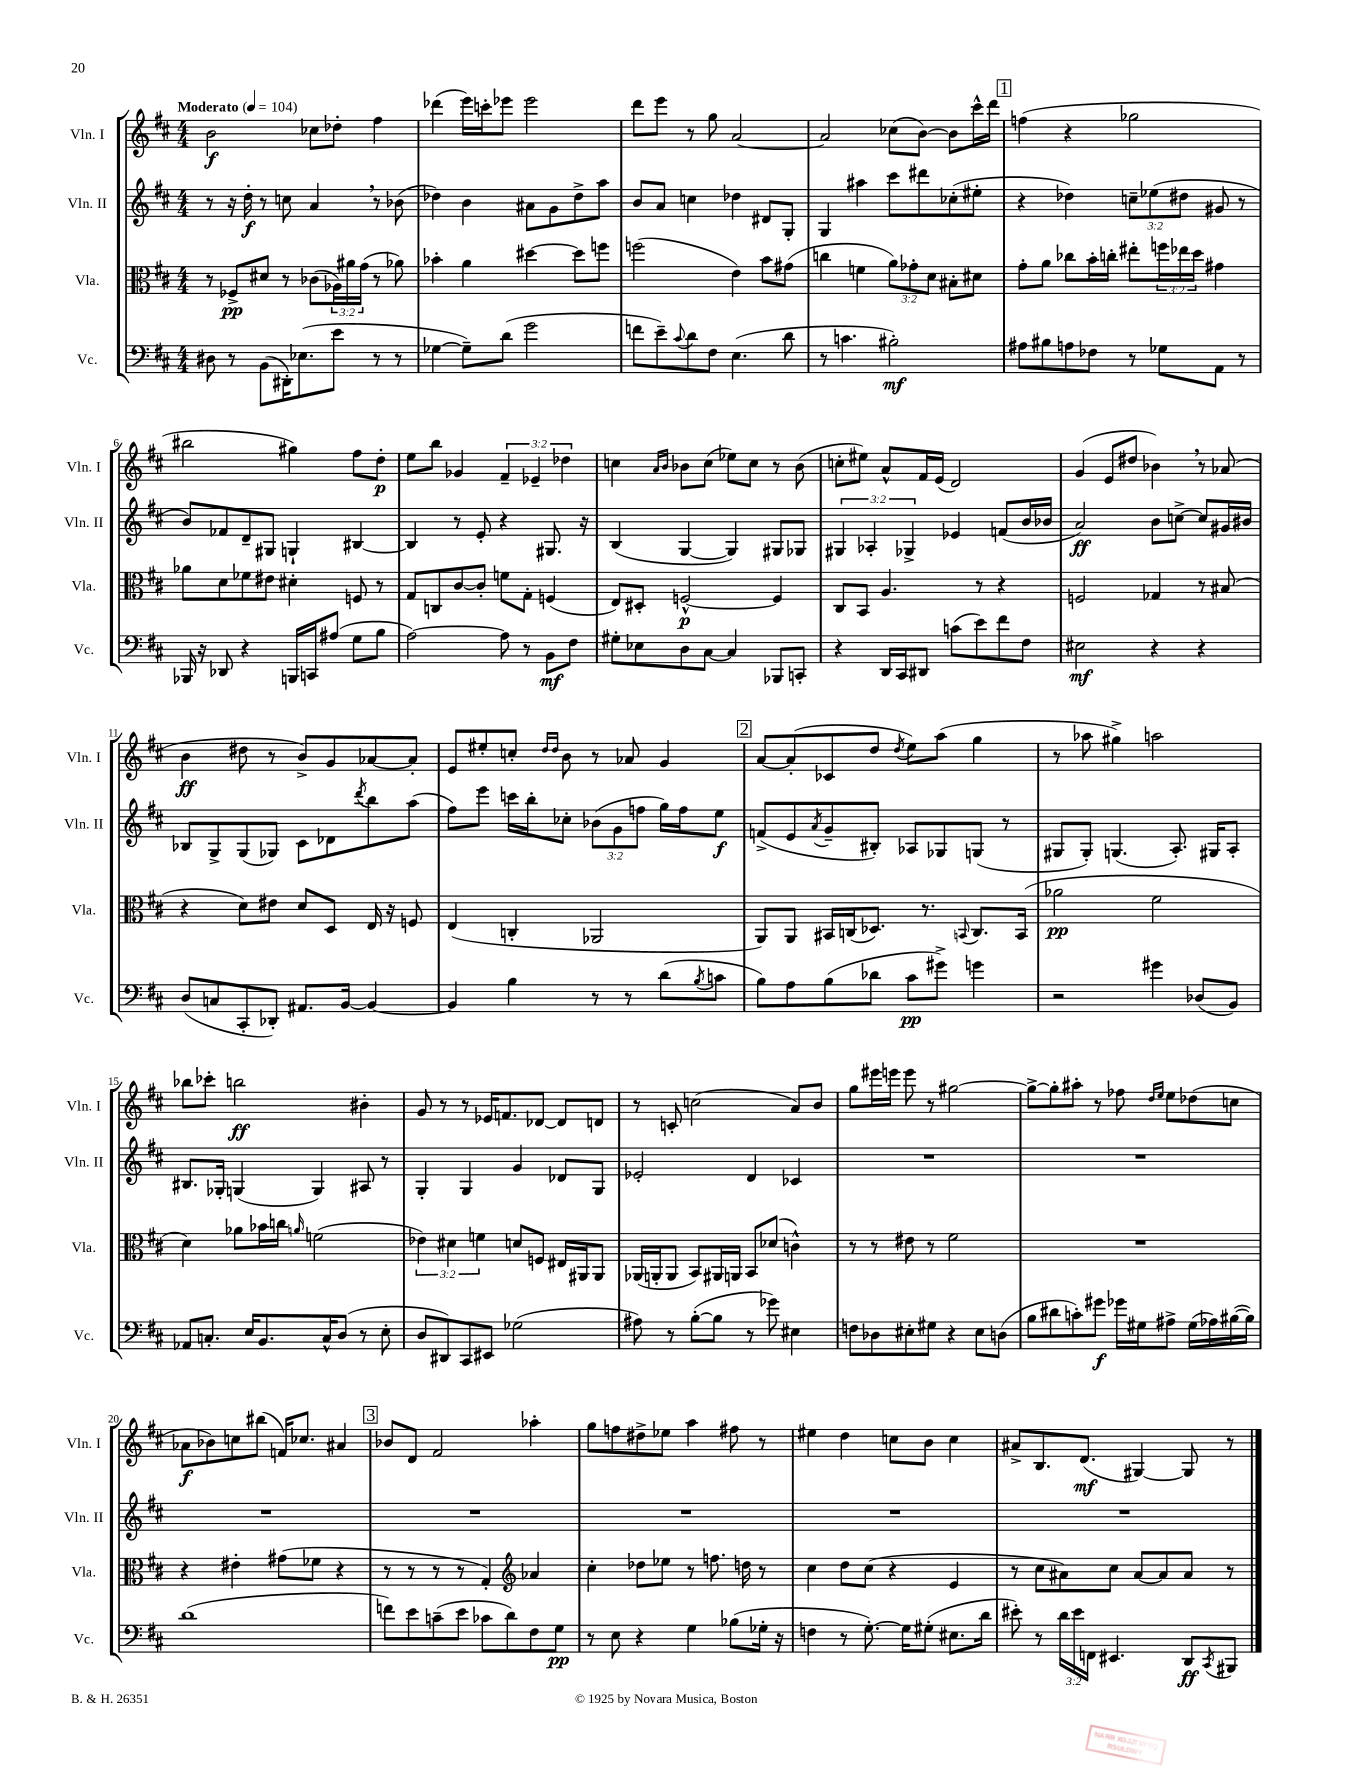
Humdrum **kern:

**kern	**kern	**kern	**kern
*staff4	*staff3	*staff2	*staff1
*clefF4	*clefC3	*clefG2	*clefG2
*k[f#c#]	*k[f#c#]	*k[f#c#]	*k[f#c#]
*M4/4	*M4/4	*M4/4	*M4/4
*MM104	*MM104	*MM104	*MM104
8D#	8r	8r	2b
8r	8F-^	16r	.
.	.	16dd'	.
(8BB	8d#	8r	.
16DD#')	8r	8cc	.
(8.E-	.	.	.
.	(8c-	4a	8cc-
8e	24A-)	.	8dd-'
.	24a#	.	.
.	(24g	.	.
8r	8r	8r	4ff#
8r	8a-)	(8b-	.
=	=	=	=
[4G-	4b-'	4dd-)	(4ddd-
8G-~])	4a	4b	16eee)
.	.	.	16ccc'
(8d	.	.	8eee-
2g	[4dd#	8a#	2eee-
.	.	8g	.
.	8dd#]	8dd-^	.
.	8ff	8aa	.
=	=	=	=
8f	(2ff	8b	8ddd
8e~)	.	8a	8eee
8qqc#	.	.	.
8d	.	4cc	8r
8F#	.	.	8gg
(4.E	4e)	4dd-	[2a
.	8b	8d#	.
8d	(8g#	8G'	.
=	=	=	=
8r	4cc	4G	2a]
4.c	.	.	.
.	4f	4aa#	.
2B#')	12a)	8ccc#	(8cc-
.	12g-'	.	.
.	.	8ddd#	[8b)
.	12d	.	.
.	8B#'	(8cc-'	8b]
.	8d#	8ee#'	16ccc#^^
.	.	.	16ddd
=	=	=	=
8A#	8g'	4r	(4ff
8B#	8a	.	.
8A	8cc-	4dd-)	4r
8F-	16b'	.	.
.	16cc'	.	.
8r	8ee#'	12cc~	2gg-
.	.	(12ee-	.
8G-	24ff	.	.
.	24ee-	12dd#	.
.	24dd	.	.
8AA	4g#	8g#	.
8r	.	8r	.
=	=	=	=
16BBB-	8a-	8b)	2bb#
16r	.	.	.
8DD-	8d	8f-	.
4r	8f-	8d~	.
.	8e#	8G#	.
16BBB	4d#'	4G`	4gg#)
16CC	.	.	.
(8A#	.	.	.
8G	8F	[4B#	8ff#
8B	8r	.	8dd'
=	=	=	=
[2A)	8G	4B#]	8ee
.	8C	.	8bb
.	[8c#	8r	4g-
.	8c#']	8e'	.
8A]	8f	4r	6f#~
8r	8G'	.	.
.	.	.	6e-~
8BB	(4F	8.G#	.
.	.	.	6dd-
8F#	.	.	.
.	.	16r	.
=	=	=	=
8G#'	8E)	(4B	4cc
8E-	8D#'	.	.
.	.	.	16qqa
.	.	.	16qqb
8D	[2F^^	[4G	8b-
[8C#	.	.	(8cc
4C#]	.	4G])	8ee-)
.	.	.	8cc
8BBB-	4F]	8G#	8r
8CC'	.	8G-	(8b-
=	=	=	=
4r	8C#	6G#	8cc'
.	8BB	.	8ee#)
.	.	6A-'	.
16DD	4.A	.	8a^^
16CC#	.	.	.
.	.	6G-^	.
8DD#	.	.	16f#
.	.	.	(16e
(8c	.	4e-	2d)
8e)	8r	.	.
8f#	4r	(8f	.
8F#	.	16b	.
.	.	16b-	.
=	=	=	=
2E#	2F	2a)	(4g
.	.	.	8e
.	.	.	8dd#
4r	4G-	8b	4b-)
.	.	[8cc^	.
4r	8r	8cc]	8r
.	(8B#	16g#	(8a-
.	.	16b#	.
=	=	=	=
(8D	4r	8B-	4b
8C	.	8G^	.
8CC#'	8d)	(8G	8dd#
8DD-')	8e#	8G-)	8r
8.AA#	8d	8c#	8b^)
.	8D	8d-	8g
[16BB	.	.	.
.	.	8qddd	.
4BB_	16E	8bb	[8a-
.	16r	.	.
.	8F	(8aa	8a-']
=	=	=	=
4BB]	(4E	8ff#)	8e
.	.	8eee	8ee#'
4B	4C'	16ccc	8cc'
.	.	16bb'	.
.	.	.	16qqdd
.	.	.	16qqdd
.	.	8cc-'	8b
8r	2AA-	(12b-	8r
.	.	12g	.
8r	.	.	8a-
.	.	12ff	.
(8d	.	16gg)	4g
.	.	16ff	.
8qB	.	.	.
8c	.	8ee	.
=	=	=	=
8B)	8AA)	(8f^	[8a
8A	8AA	8e	(8a']
.	.	8qa	.
(8B	16BB#	8g~	8c-
.	(16C	.	.
8d-	8.D-)	8B#')	8dd
.	.	.	8qdd
8c#	.	8A-	8ee)
.	8.r	.	.
8g#^)	.	8G-	(8aa
.	8qqBB	.	.
4g	8.C	(8G	4gg
.	.	8r	.
.	(16BB	.	.
=	=	=	=
2r	2a-	8G#	8r
.	.	8G#')	8aa-
.	.	(4.G	4gg#^)
4g#	2f#	.	2aa
.	.	8.A')	.
(8D-	.	.	.
.	.	16G#	.
8BB)	.	8A'	.
=	=	=	=
8AA-	4d)	8.B#	8bb-
8.C'	.	.	8ccc-'
.	.	16G-'	.
.	8a-	(4G	2bb
16E	.	.	.
8.BB	16b-	.	.
.	16cc	.	.
.	16qqa	.	.
.	(2f	4G)	.
16C^^	.	.	.
(8D	.	.	.
8r	.	8A#	4b#'
8E'	.	8r	.
=	=	=	=
8D	6e-)	4G'	8g
8DD#)	.	.	8r
.	6d#	.	.
8CC#	.	4G	8r
.	6f	.	.
8EE#	.	.	16e-
.	.	.	8.f
(2G-	8d	4g	.
.	8F	.	[8d-
.	16E#	8d-	8d-]
.	16AA#	.	.
.	8AA#	8G	8d
=	=	=	=
8A#)	(16AA-	2e-'	8r
.	16AA'	.	.
8r	8AA	.	8c'
([8B'	8BB)	.	(2cc
8B]	16AA#	.	.
.	16AA	.	.
8r	8BB	4d	.
8g-)	(8d-	.	.
4E#	4c^^)	4c-	8a)
.	.	.	8b
=	=	=	=
8F	8r	1r	8gg
8D-	8r	.	16eee#
.	.	.	16eee
8E#'	8e#	.	8eee
8G#	8r	.	8r
4r	2f#	.	[2gg#
8E#	.	.	.
(8D	.	.	.
=	=	=	=
8B	1r	1r	8gg#^_
8d#	.	.	8gg#']
8c')	.	.	8aa#'
8g#	.	.	8r
16g-	.	.	8ff-
16G#	.	.	.
.	.	.	16qqdd
.	.	.	16qqee
8A#^	.	.	8ee
(16G#	.	.	(8dd-
16A-)	.	.	.
([16B#	.	.	8cc
16B#])	.	.	.
=	=	=	=
(1d	4r	1r	8a-
.	.	.	8b-)
.	4e#'	.	8cc
.	.	.	(8bb#
.	(8g#	.	16f)
.	.	.	8.cc-
.	8f-	.	.
.	4r	.	4a#
=	=	=	=
8f)	8r	1r	8b-
8e	8r	.	8d
(8c~	8r	.	2f#
8e	8r	.	.
8c-	4G')	.	.
8d)	.	.	.
*	*clefG2	*	*
8F#	4a-	.	4aa-'
8G	.	.	.
=	=	=	=
8r	4cc#'	1r	8gg
8E	.	.	8ff
4r	8dd-	.	8dd#^
.	8ee-	.	8ee-
4G	8r	.	4aa
.	8.ff	.	.
(8B-	.	.	8ff#
.	16dd	.	.
16G-'	8r	.	8r
16r	.	.	.
=	=	=	=
4F	4cc#	1r	4ee#
8r	8dd	.	4dd
[8.G')	(8cc#	.	.
.	4r	.	8cc
16G]	.	.	.
(8G#'	.	.	8b
8.E#	4e	.	4cc
16d	.	.	.
=	=	=	=
8e#')	8r	1r	8a#^
8r	8cc#	.	8.B
24d	8a#)	.	.
24e#	.	.	.
.	.	.	(8.d
24FF	.	.	.
4.EE#	8cc#	.	.
.	[8a#	.	[4G#)
.	8a#]	.	.
8DD	8a#	.	8G#]
8qCC#	.	.	.
8BBB#	8r	.	8r
==	==	==	==
*-	*-	*-	*-
